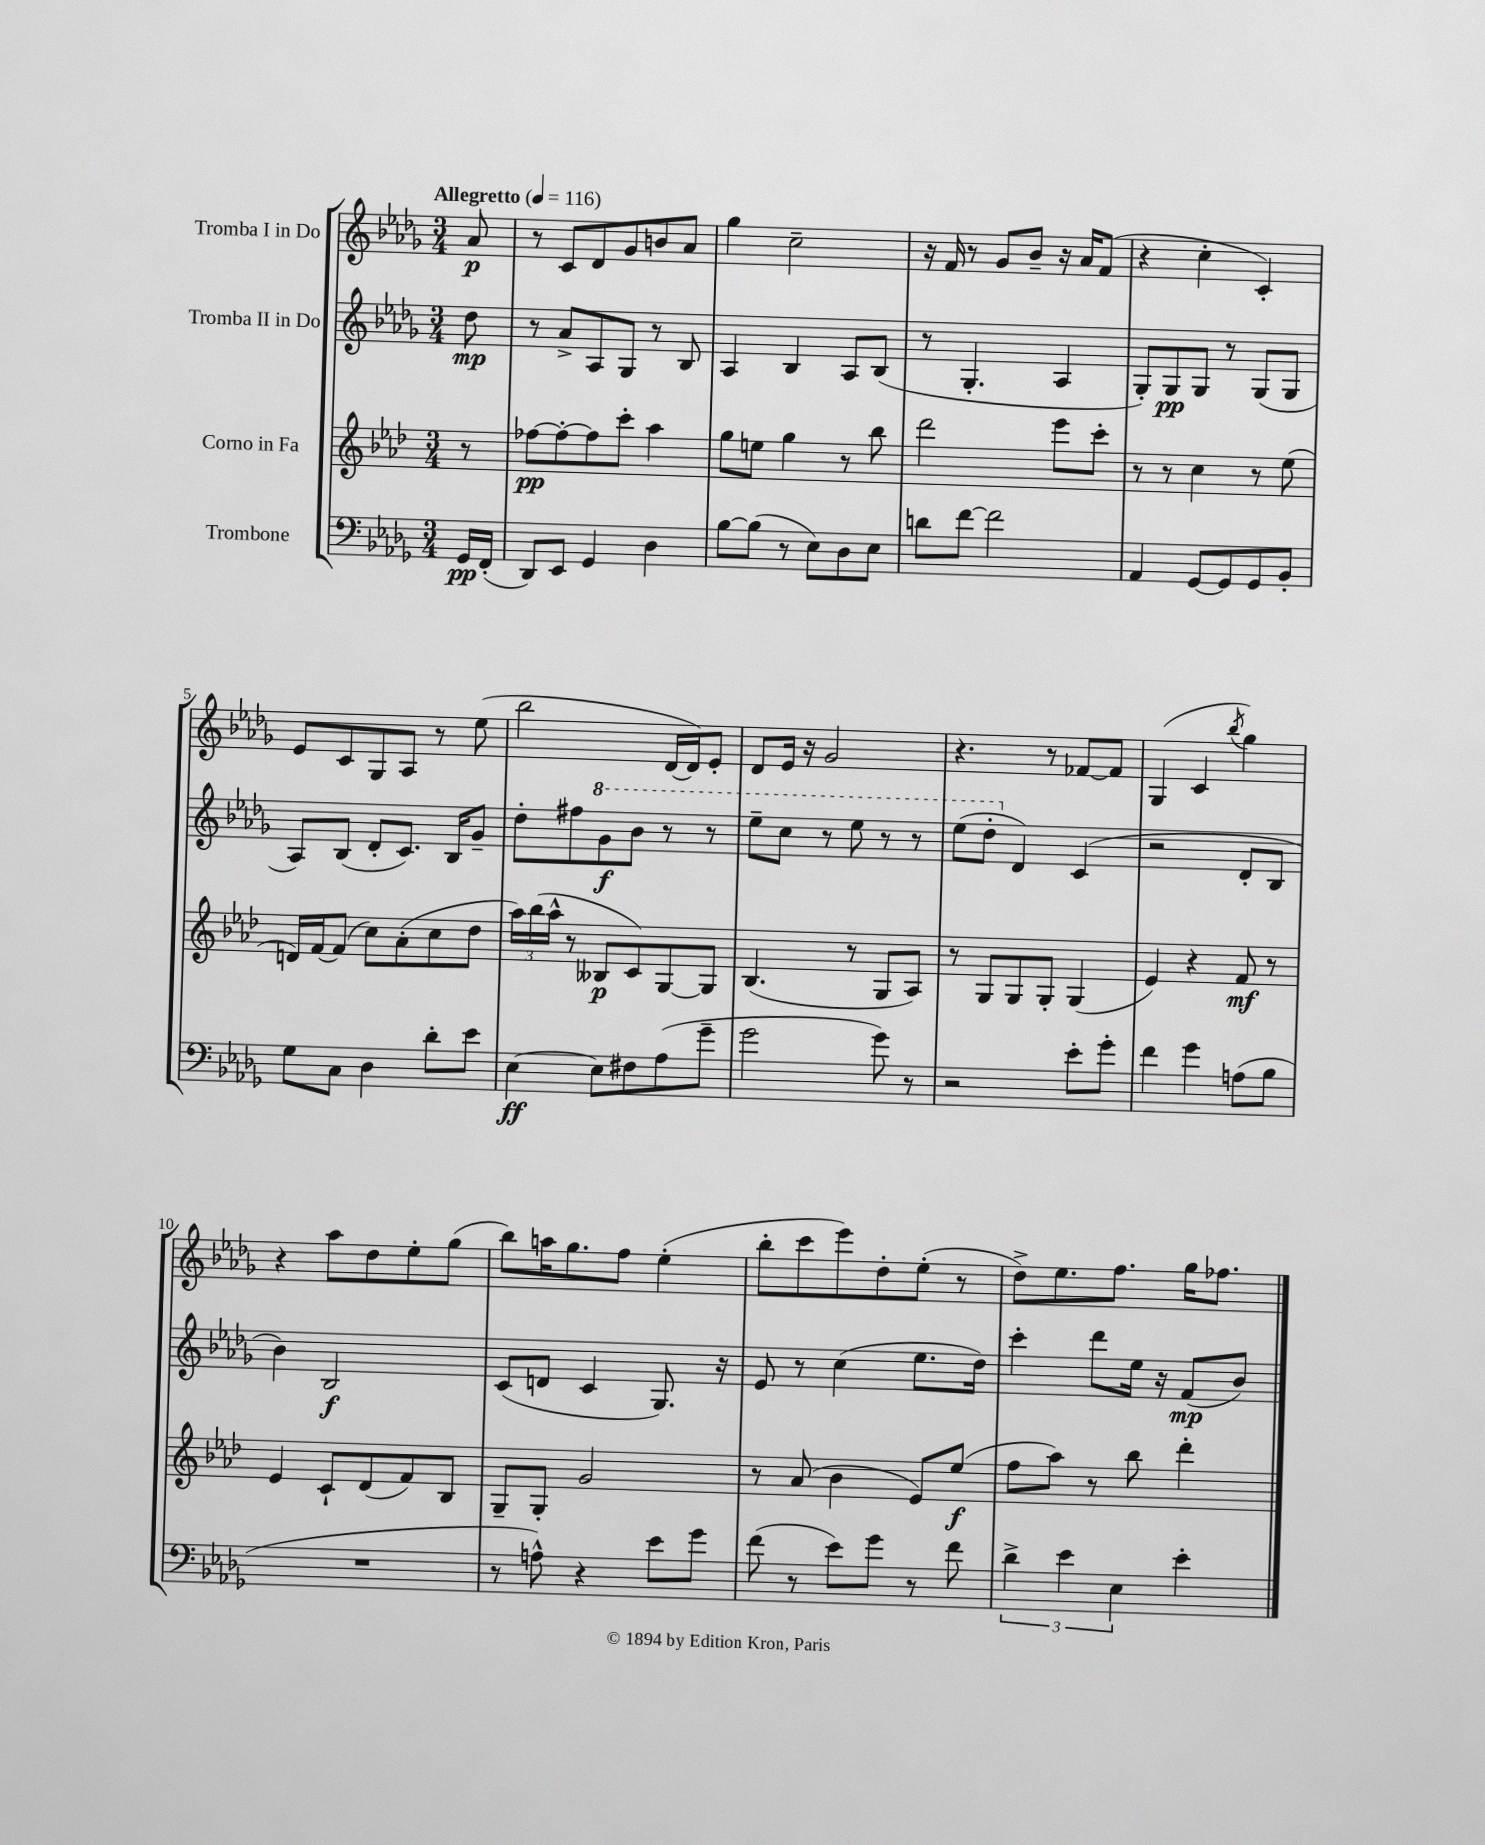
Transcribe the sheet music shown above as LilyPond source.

<<
\new StaffGroup <<
\new Staff = "s0" \with { instrumentName = "Tromba I in Do" } {
    \clef treble \key des \major \numericTimeSignature \time 3/4 \partial 8 \tempo "Allegretto" 4 = 116
    aes'8\p |
    r8 c'8 des'8 ges'8 b'8 aes'8 |
    ges''4 c''2-- |
    r16 f'16 r8 ges'8 bes'8-- r16 aes'16 f'8( |
    r4 c''4-. c'4-.) |
    ees'8 c'8 ges8 aes8 r8 ees''8( |
    bes''2 des'16~ des'16) ees'8-. |
    des'8 ees'16 r16 ges'2 |
    r4. r8 fes'8~ fes'8 |
    ges4( c'4 \acciaccatura { bes''8 } ges''4) |
    r4 aes''8 des''8 ees''8-. ges''8( |
    bes''8) a''16 ges''8. f''8 ees''4-.( |
    bes''8-. c'''8 ees'''8) des''8-. ees''8-.( r8 |
    des''8->) ees''8. f''8. ges''16 fes''8. \bar "|." |
}
\new Staff = "s1" \with { instrumentName = "Tromba II in Do" } {
    \clef treble \key des \major \numericTimeSignature \time 3/4 \partial 8
    des''8\mp |
    r8 aes'8-> aes8 ges8 r8 bes8 |
    aes4 bes4 aes8 bes8( |
    r8 ges4.-. aes4 |
    ges8-.) ges8\pp ges8 r8 ges8( ges8 |
    aes8) bes8( des'8-. c'8.) bes16 ges'8-- |
    des''8-. fis''8 \ottava #1 ges''8\f bes''8 r8 r8 |
    ees'''8-- c'''8 r8 ees'''8 r8 r8 |
    ees'''8( des'''8-. \ottava #0 des'4) c'4( |
    r2 des'8-. bes8 |
    bes'4) bes2\f |
    c'8( d'8 c'4 ges8.) r16 |
    ees'8 r8 c''4( ees''8. des''16) |
    c'''4-. des'''8 ees''16 r16 f'8\mp( bes'8) \bar "|." |
}
\new Staff = "s2" \with { instrumentName = "Corno in Fa" } {
    \clef treble \key aes \major \numericTimeSignature \time 3/4 \partial 8
    r8 |
    fes''8~\pp fes''8~-. fes''8 c'''8-. aes''4 |
    g''8 e''8 g''4 r8 bes''8 |
    des'''2 ees'''8 c'''8-. |
    r8 r8 c''4 r8 ees''8( |
    d'16) f'16~ f'8( c''8) aes'8-.( c''8 des''8 |
    \tuplet 3/2 { aes''16) bes''16( aes''16-^ } r8 beses8\p c'8) g8~ g8 |
    bes4.( r8 g8 aes8) |
    r8 g8 g8 g8-. g4( |
    ees'4) r4 f'8\mf r8 |
    ees'4 c'8-! des'8( f'8) bes8 |
    g8-- g8-. g'2 |
    r8 aes'8( bes'4 ees'8) ees''8\f( |
    f''8 aes''8) r8 bes''8 des'''4-. \bar "|." |
}
\new Staff = "s3" \with { instrumentName = "Trombone" } {
    \clef bass \key des \major \numericTimeSignature \time 3/4 \partial 8
    ges,16\pp f,16-.( |
    des,8) ees,8 ges,4 des4 |
    bes8~ bes8( r8 ees8) des8 ees8 |
    d'8 f'8~ f'2 |
    aes,4 ges,8~ ges,8 ges,8 bes,8-. |
    ges8 c8 des4 des'8-. ees'8 |
    ees4~\ff ees8 fis8 aes8( ges'8-- |
    ges'2 ges'8) r8 |
    r2 ees'8-. ges'8-. |
    f'4 ges'4 a8( bes8 |
    R2. |
    r8 a8-^) r4 ees'8 ges'8 |
    f'8( r8 ees'8) ges'8 r8 f'8 |
    \tuplet 3/2 { des'4-> ees'4 ees4 } ees'4-. \bar "|." |
}
>>
>>
